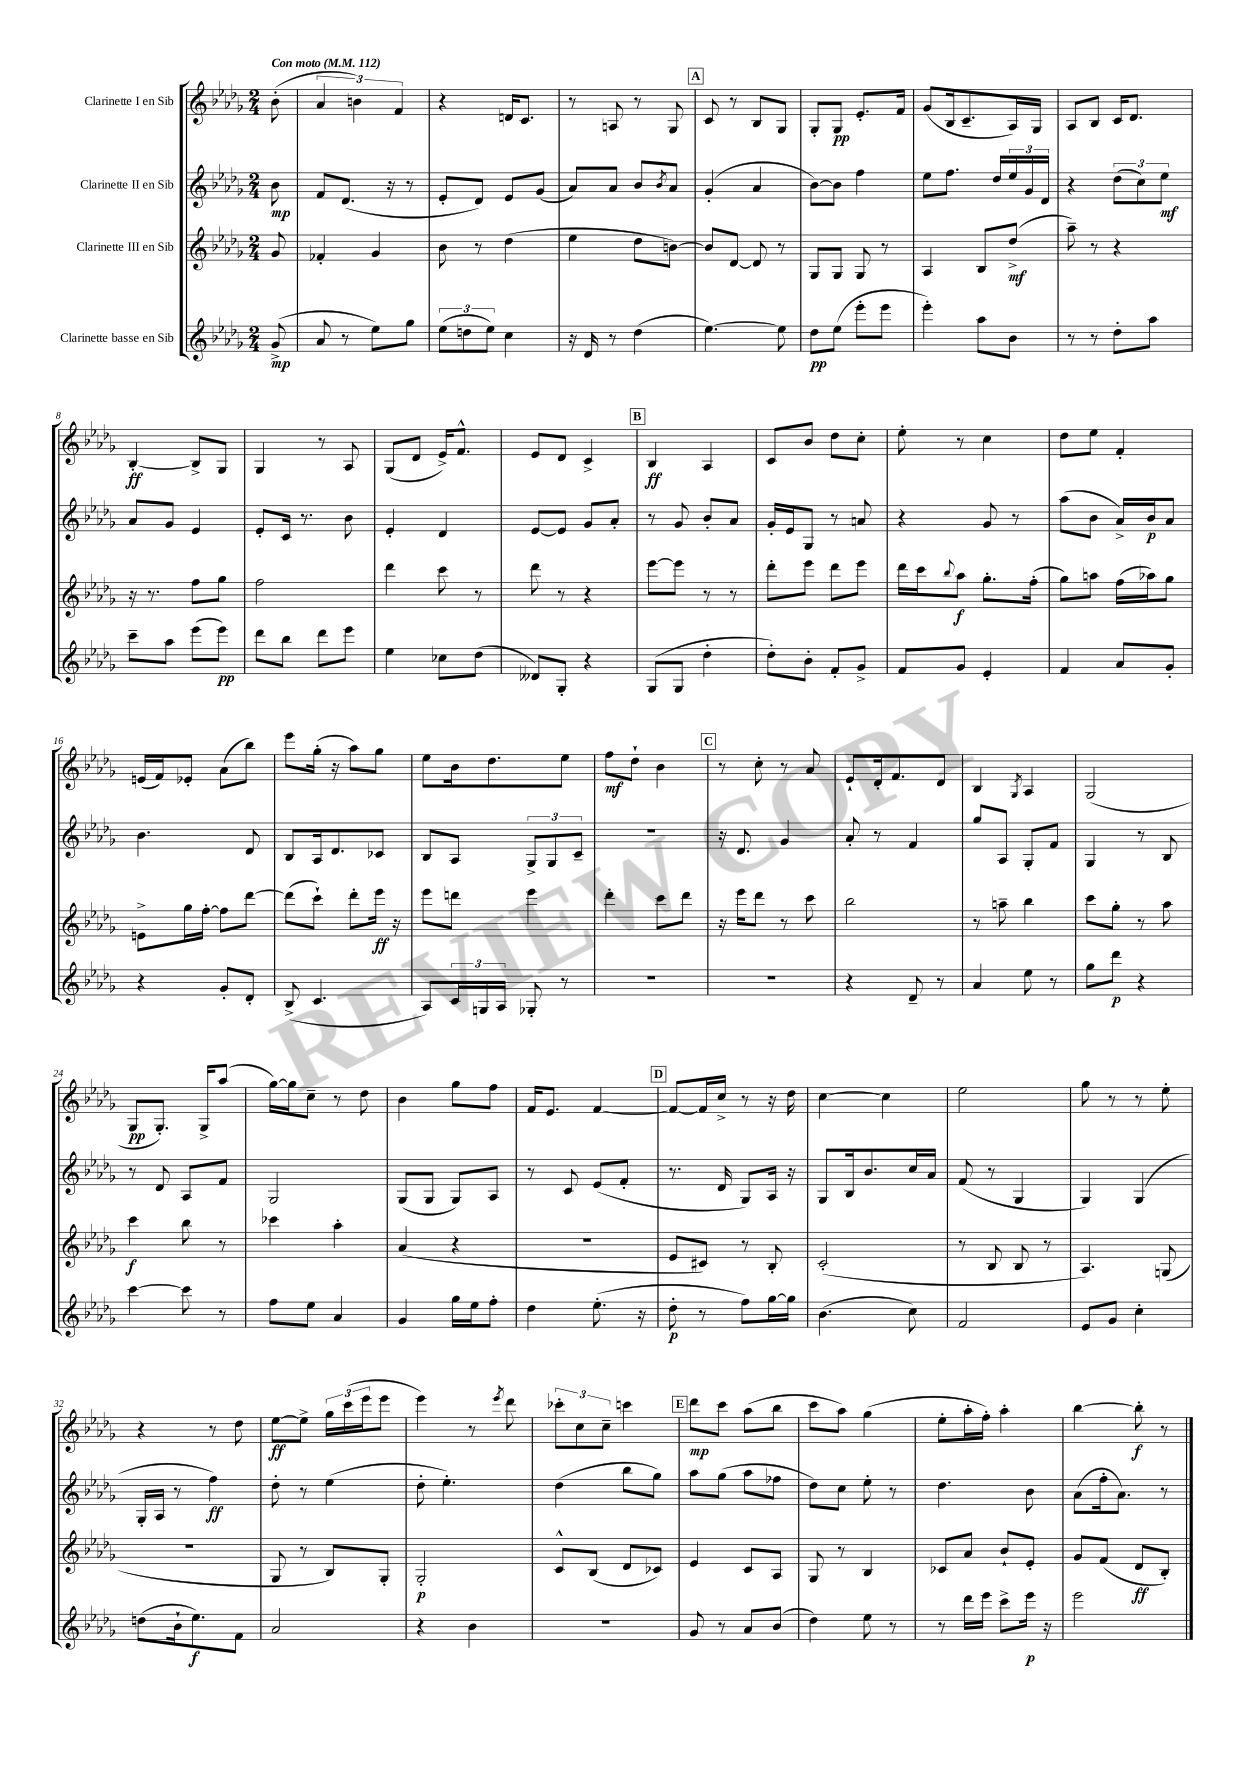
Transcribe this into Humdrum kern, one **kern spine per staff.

**kern	**kern	**kern	**kern
*staff4	*staff3	*staff2	*staff1
*clefG2	*clefG2	*clefG2	*clefG2
*k[b-e-a-d-g-]	*k[b-e-a-d-g-]	*k[b-e-a-d-g-]	*k[b-e-a-d-g-]
*M2/4	*M2/4	*M2/4	*M2/4
*MM112	*MM112	*MM112	*MM112
(8g-^	8g-	8b-	(8b-'
=	=	=	=
8a-	4f-'	8f	6a-
8r	.	(8.d-	.
.	.	.	6b)
8ee-)	4g-	.	.
.	.	16r	.
.	.	.	6f
8gg-	.	8r	.
=	=	=	=
(12ee-	8b-	8e-'	4r
12dd	.	.	.
.	8r	8d-)	.
12ee-)	.	.	.
4cc	(4dd-	8e-	16d
.	.	.	8.c
.	.	(8g-	.
=	=	=	=
16r	4ee-	8a-)	8r
16d-	.	.	.
8r	.	8a-	8A
(4dd-	8dd-	8b-	8r
.	.	8qb-	.
.	[8b)	8a-	8G-
=	=	=	=
[4.ee-)	8b]	(4g-'	8c
.	[8d-	.	8r
.	8d-]	4a-	8B-
8ee-]	8r	.	8G-
=	=	=	=
8dd-	8G-	[8b-)	8G-'
(8ee-	8G-	8b-]	8G-
8eee-'	8G-	4ff	8.e-'
8eee-	8r	.	.
.	.	.	16f
=	=	=	=
4eee-')	4A-	8ee-	(8g-
.	.	8.ff	16B-
.	.	.	8.c~
8aa-	8B-	.	.
.	.	16dd-	.
8b-	(8dd-^	24ee-	16A-)
.	.	24g-	.
.	.	.	16G-
.	.	24d-	.
=	=	=	=
8r	8aa-~)	4r	8A-
8r	8r	.	8B-
8dd-'	4r	(12dd-	16c
.	.	.	8.d-
.	.	12cc)	.
8aa-	.	.	.
.	.	12ee-	.
=	=	=	=
8ccc~	16r	8a-	[4B-'
.	8.r	.	.
8aa-	.	8g-	.
(8eee-	8ff	4e-	8B-^]
8eee-)	8gg-	.	8G-
=	=	=	=
8ddd-	2ff	8e-'	4G-
8bb-	.	16c	.
.	.	8.r	.
8ddd-	.	.	8r
8eee-	.	8b-	8A-
=	=	=	=
4ee-	4ddd-	4e-'	(8G-
.	.	.	8d-
8cc-	8ccc	4d-	16e-^)
.	.	.	8.f^^
(8dd-	8r	.	.
=	=	=	=
8d--)	8ddd-	[8e-	8e-
8G-'	8r	8e-]	8d-
4r	4r	8g-	4c^
.	.	8a-'	.
=	=	=	=
(8G-	[8eee-	8r	4B-
8G-	8eee-]	8g-	.
4dd-'	8r	8b-'	4A-
.	8r	8a-	.
=	=	=	=
8dd-')	8ddd-'	16g-'	8c
.	.	16e-	.
8b-'	8eee-	8G-	8b-
8f'	8ddd-	8r	8dd-
8g-^	8eee-	8a	8cc'
=	=	=	=
8f	16ddd-	4r	8ee-'
.	16ccc	.	.
.	8qqbb-	.	.
8g-	8aa-	.	8r
4e-'	8.gg-'	8g-	4cc
.	.	8r	.
.	(16ff'	.	.
=	=	=	=
4f	8gg-)	(8aa-	8dd-
.	8aa	8b-	8ee-
8a-	(16ff	16a-^)	4f'
.	16aa-)	16b-	.
8g-'	8gg-	8a-	.
=	=	=	=
4r	8e^	4.b-	(16e
.	.	.	16f)
.	16gg-	.	8e-'
.	[16ff'	.	.
8g-'	8ff]	.	(8a-
8d-'	[8ddd-	8d-	8bb-)
=	=	=	=
(8B-^	(8ddd-]	8B-	8eee-
4.c	8ccc`)	16A-	(16gg-'
.	.	8.d-	16r
.	8ddd-'	.	8aa-)
.	16eee-	8c-	8gg-
.	16r	.	.
=	=	=	=
8A-)	8eee-	8B-	8ee-
24c	8ddd	8A-	16b-
24G	.	.	.
.	.	.	8.dd-
24A-	.	.	.
8G-'	4eee-	12G-^	.
.	.	12G-	.
8r	.	.	8ee-
.	.	12c~	.
=	=	=	=
2r	4ddd-'	2r	8ff
.	.	.	8dd-`
.	8ccc	.	4b-
.	8ddd-	.	.
=	=	=	=
2r	16r	16r	8r
.	16eee-	8.d-	.
.	8ddd-	.	8cc'
.	8r	4g-	8r
.	8ccc	.	8a-
=	=	=	=
4r	2bb-	8a-'	8e-`
.	.	8r	16d-'
.	.	.	8.f
8d-~	.	4f	.
8r	.	.	8d-
=	=	=	=
4a-	8r	8gg-	4B-
.	8aa~	8A-	.
.	.	.	8qG-
8ee-	4bb-	8G-'	4A-
8r	.	8f	.
=	=	=	=
8gg-	8ccc	4G-	(2G-
8ddd-	8gg-'	.	.
4r	8r	8r	.
.	8aa-	8B-	.
=	=	=	=
[4ccc	4ccc	8r	8G-
.	.	8d-	8.G-')
8ccc]	8bb-	8A-	.
.	.	.	16G-^
8r	8r	8f	(8aa-
=	=	=	=
8ff	4ccc-	2G-	[16gg-)
.	.	.	16gg-]
8ee-	.	.	8cc~
4a-	4aa-'	.	8r
.	.	.	8dd-
=	=	=	=
4g-	(4a-	(8G-	4b-
.	.	8G-	.
16gg-	4r	8G-)	8gg-
16ee-	.	.	.
8ff'	.	8A-	8ff
=	=	=	=
4dd-	2r	8r	16f
.	.	.	8.e-
.	.	8c	.
(8.ee-'	.	(8e-	[4f
.	.	8f'	.
16r	.	.	.
=	=	=	=
8dd-'	8e-	8.r	8f_
8r	8c#)	.	16f]
.	.	16d-	16cc^
8ff)	8r	8G-)	8r
[16gg-	8B-'	16A-	16r
16gg-]	.	16r	16dd-
=	=	=	=
(4.b-	(2c'	8G-	[4cc
.	.	16B-	.
.	.	8.b-	.
.	.	.	4cc]
8cc)	.	16cc	.
.	.	16a-	.
=	=	=	=
2f	8r	(8f	2ee-
.	8B-	8r	.
.	8B-	4G-	.
.	8r	.	.
=	=	=	=
8e-	4.A-)	4G-)	8gg-
8g-	.	.	8r
4cc'	.	(4G-	8r
.	(8G	.	8ee-'
=	=	=	=
(8dd	2r	16G-'	4r
.	.	16A-	.
16b-`	.	8r	.
8.ee-)	.	.	.
.	.	4ff)	8r
8f	.	.	8dd-
=	=	=	=
2a-	8G-	8dd-'	[8ee-
.	8r	8r	8ee-^]
.	8B-)	(4ee-	24gg-
.	.	.	(24ccc
.	.	.	24eee-
.	8G-'	.	8eee-
=	=	=	=
4r	2G-'	8dd-'	4eee-)
.	.	4.ee-')	.
4b-	.	.	8r
.	.	.	8qeee-
.	.	.	8ddd-
=	=	=	=
2r	8c^^	(4dd-	12ccc-'
.	.	.	12cc
.	(8B-	.	.
.	.	.	12cc~
.	8d-	8bb-	4ccc
.	8c-)	8gg-)	.
=	=	=	=
8g-	4e-	8aa-	8ddd-
8r	.	(8gg-	8ccc
8a-	8c	8aa-	(8aa-
(8b-	8A-	8ff-	8bb-
=	=	=	=
4dd-)	8G-	8dd-)	8ccc
.	8r	8cc	8aa-)
8ee-	4B-	8ee-'	(4gg-
8r	.	8r	.
=	=	=	=
8r	8c-	4.dd-	8ee-'
16ddd-	8a-	.	16aa-'
16eee-	.	.	16ff')
8ccc^	8b-`	.	4aa-'
16eee-	8e-'	8b-	.
16r	.	.	.
=	=	=	=
2eee-	8g-	(8a-	[4bb-
.	(8f	16ff'	.
.	.	8.a-)	.
.	8d-	.	8bb-']
.	8B-')	8r	8r
==	==	==	==
*-	*-	*-	*-
